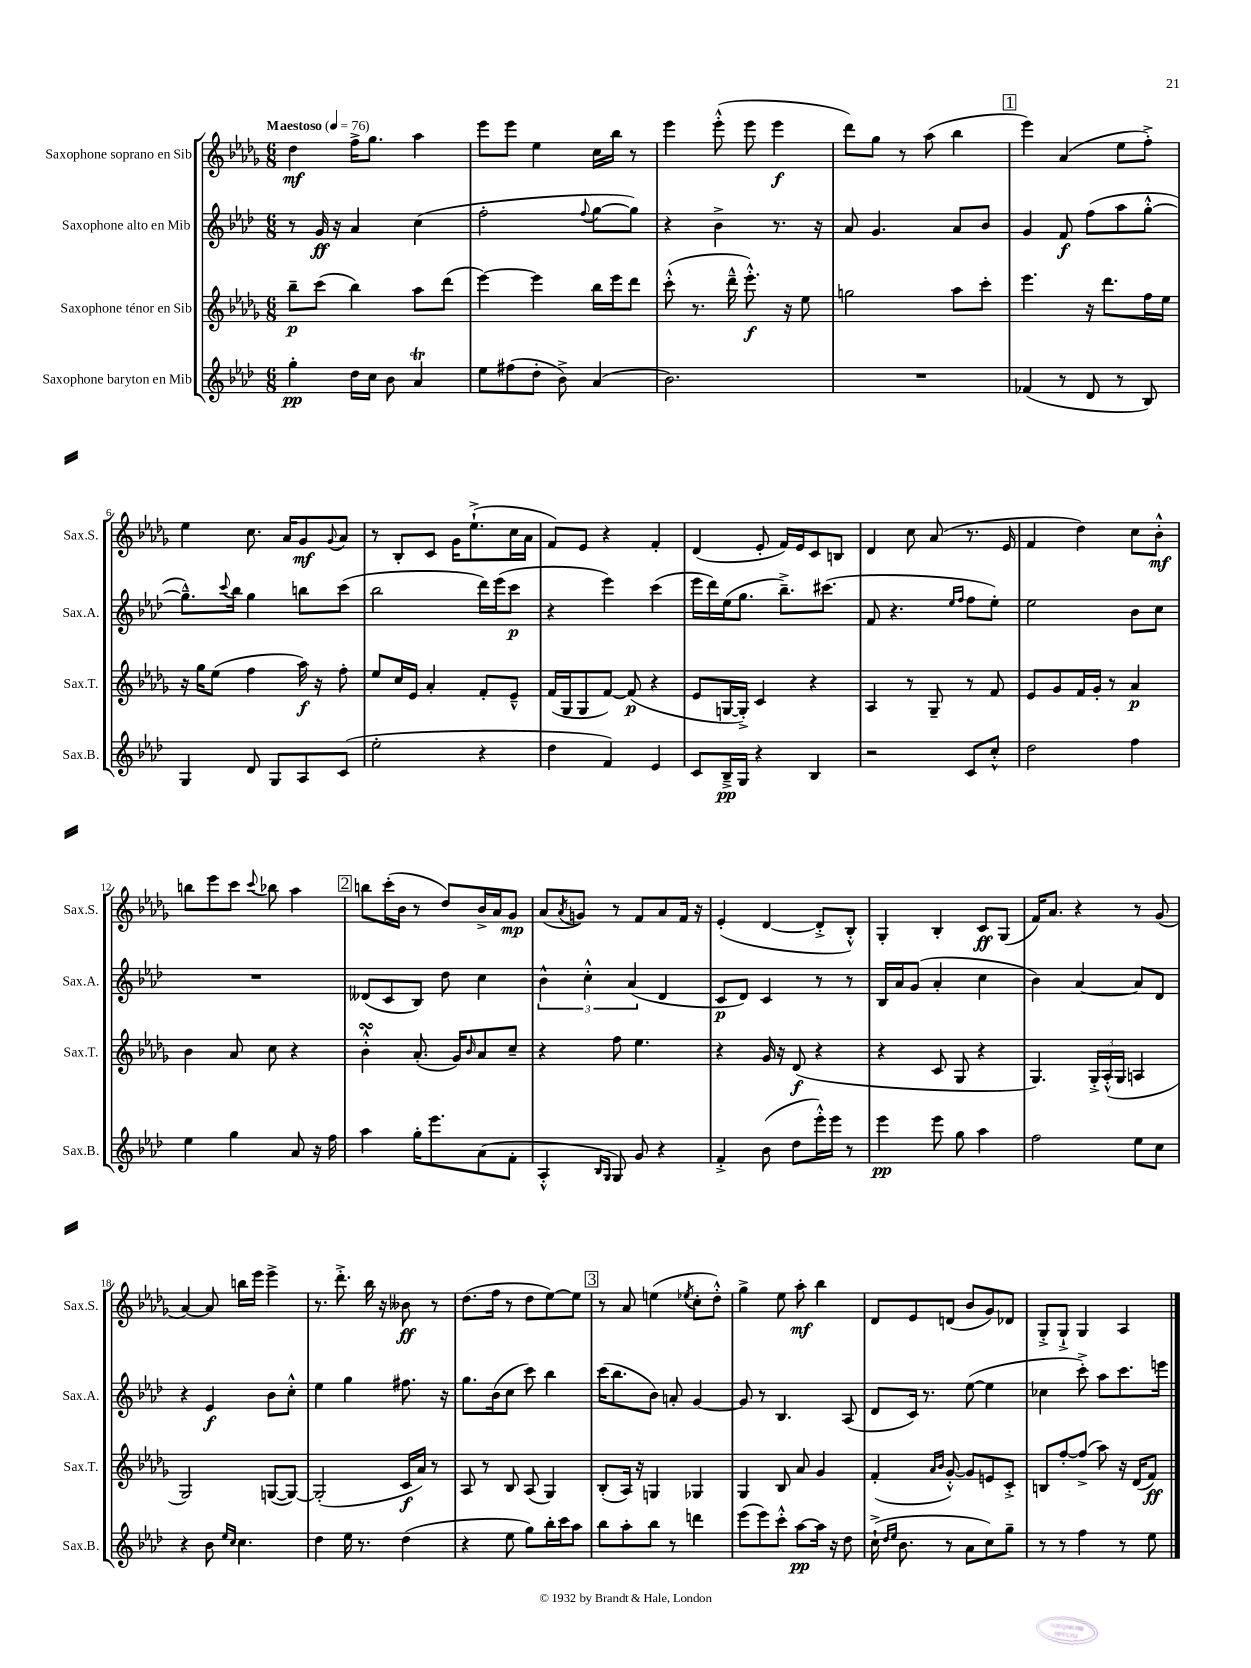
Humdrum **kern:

**kern	**kern	**kern	**kern
*staff4	*staff3	*staff2	*staff1
*clefG2	*clefG2	*clefG2	*clefG2
*k[b-e-a-d-]	*k[b-e-a-d-g-]	*k[b-e-a-d-]	*k[b-e-a-d-g-]
*M6/8	*M6/8	*M6/8	*M6/8
*MM76	*MM76	*MM76	*MM76
4gg'	8bb-~	8r	4dd-
.	(8ccc	16g	.
.	.	16r	.
16dd-	4bb-)	4a-	16ff^
16cc	.	.	8.gg-
8b-	.	.	.
4a-	8aa-	(4cc	4aa-
.	(8ddd-	.	.
=	=	=	=
8ee-	[4eee-)	2ff'	8eee-
(8ff#	.	.	8eee-
8dd-'	4eee-]	.	4ee-
8b-^)	.	.	.
.	.	8qqff	.
(4a-	16bb-	[8gg	16cc
.	16eee-	.	16bb-
.	8ddd-	8gg])	8r
=	=	=	=
2.b-)	(8ccc'^^	4r	4eee-
.	8.r	.	.
.	.	4b-^	(8eee-'^^
.	16ddd-~^^	.	.
.	8.eee-'^^)	.	8eee-
.	.	8.r	4eee-
.	16r	.	.
.	8ee-	.	.
.	.	16r	.
=	=	=	=
2.r	2gg	8a-	8ddd-)
.	.	4.g	8gg-
.	.	.	8r
.	.	.	(8aa-
.	8aa-	8a-	4bb-
.	8ccc'	8b-	.
=	=	=	=
(4f-	4.eee-	4g	4eee-)
8r	.	8f	(4a-
8d-	16r	(8ff	.
.	8.ddd-	.	.
8r	.	8aa-	8ee-
8B-)	16ff	[8gg'^^	8ff'^)
.	16ee-	.	.
=	=	=	=
4G	16r	8.gg~^^])	4ee-
.	16gg-	.	.
.	(8ee-	.	.
.	.	8qqccc	.
.	.	16bb-	.
8d-	4ff	4gg	8.cc
8G	.	.	.
.	.	.	16a-
8A-	16aa-)	8bb	8g-
.	16r	.	.
.	.	.	8qqg-
(8c	8ff'	(8ccc	8a-
=	=	=	=
2ee-'	8ee-	2bb-	8r
.	16cc	.	8B-'
.	16e-	.	.
.	4a-'	.	8c
.	.	.	16g-
.	.	.	(8.ee-`^
4r	8f'	16ddd-)	.
.	.	(16eee-	.
.	8e-~^^	8ccc	16cc
.	.	.	16a-
=	=	=	=
4dd-	(16f	4r	8f)
.	16G-	.	.
.	8G-	.	8e-
4f)	[8f)	4eee-)	4r
.	(8f]	.	.
4e-	4r	(4ccc	4f'
=	=	=	=
8c	8e-	16eee-	(4d-
.	.	16ddd-)	.
16B-~^	[16G	(16ee-	.
16G	16G'^])	8.gg	.
4r	4c	.	8e-'
.	.	8.bb-~^)	16f)
.	.	.	16e-
4B-	4r	.	8c
.	.	(8.ccc#	.
.	.	.	8B
=	=	=	=
2r	4A-	8f	4d-
.	.	4.r	.
.	8r	.	8cc
.	8G-~	.	(8a-
.	.	16qqee-	.
.	.	16qqff	.
8c	8r	8ff	8.r
8cc'^^	8f	8ee-')	.
.	.	.	16e-
=	=	=	=
2dd-	8e-	2ee-	4f
.	8g-	.	.
.	16f	.	4dd-)
.	16g-'	.	.
.	8r	.	.
4ff	4a-	8b-	8cc
.	.	8cc	8b-'^^
=	=	=	=
4ee-	4b-	2.r	8bb
.	.	.	8eee-
4gg	8a-	.	8ccc
.	.	.	8qqccc
.	8cc	.	8bb-
8a-	4r	.	4aa-
16r	.	.	.
16ff	.	.	.
=	=	=	=
4aa-	4b-'^^	(8d--	8bb
.	.	8c	(16ccc'
.	.	.	16b-
16gg'	(8.a-'	8B-)	8r
8.eee-	.	.	.
.	.	8dd-	8dd-)
.	16g-)	.	.
.	16qqb-	.	.
(8a-	8a-	4cc	16b-^
.	.	.	16a-
8f'	8cc~	.	8g-
=	=	=	=
4A-'^^	4r	6b-^^	(8a-
.	.	.	8qa-
.	.	.	8g)
.	.	6cc'^^	.
16qqB-	.	.	.
16qqG	.	.	.
8G)	8ff	.	8r
.	.	(6a-	.
8g	4.ee-	.	8f
4r	.	4d-	8a-
.	.	.	16f
.	.	.	16r
=	=	=	=
4f'^	4r	8c	(4e-'
.	.	8d-)	.
(8b-	16g-	4c	[4d-
.	16r	.	.
8dd-	(8d-	.	.
16eee-'^^)	4r	8r	8d-'^]
16eee-	.	.	.
8r	.	8r	8B-'^^)
=	=	=	=
4eee-	4r	16B-	4G-'
.	.	16a-	.
.	.	(8g	.
8eee-	8c	4a-'	4B-'
8gg	8G-	.	.
4aa-	4r	4cc	8c
.	.	.	(8G-
=	=	=	=
2ff	4.G-)	4b-)	16f)
.	.	.	8.a-
.	.	[4a-	4r
.	24G-'^	.	.
.	(24A-'^^	.	.
.	24G-	.	.
8ee-	4A	8a-]	8r
8cc	.	8d-	(8g-
=	=	=	=
4r	2G-)	4r	[4a-)
8b-	.	4e-	8a-]
16qqee-	.	.	.
16qqcc	.	.	.
4.cc	.	.	16bb
.	.	.	16eee-
.	([8G	8b-	4eee-^
.	8G_)	8cc'^^	.
=	=	=	=
4dd-	(2G']	4ee-	8.r
.	.	.	8.ddd-'^
16ee-	.	4gg	.
8.r	.	.	.
.	.	.	16bb-
.	.	.	16r
(4dd-	16c	8.ff#	8b--
.	16a-)	.	.
.	8r	.	8r
.	.	16r	.
=	=	=	=
4r	8A-	8.gg	(8.dd-
.	8r	.	.
.	.	(16b-	16ff
8ee-	8B-	8cc	8r
8gg)	(8A-	8ccc)	8dd-
16bb-'	4G-)	4bb-	[8ee-)
16ccc	.	.	.
8aa-	.	.	8ee-]
=	=	=	=
8bb-	(8B-'	(16ccc	8r
.	.	8.bb-	.
8aa-'	16A-)	.	8a-
.	16r	.	.
8bb-	4G	8b-)	(4ee
8r	.	8a'	.
.	.	.	8qee-
4ddd	4G-	[4g	8cc'
.	.	.	8dd-'^^)
=	=	=	=
(8eee-	4G-	8g]	4gg-^
8eee-)	.	8r	.
8ccc'^^	8B-	4.B-	8ee-
[8aa-	8a-	.	8aa-'
16aa-]	4g-	.	4bb-
16r	.	.	.
8dd-	.	(8A-	.
=	=	=	=
(16cc`^	(4f'	8d-	8d-
16qqdd-	.	.	.
16qqee-	.	.	.
8.b-	.	.	.
.	.	16c)	8e-
.	.	8.r	.
.	16qqa-	.	.
.	16qqb-	.	.
8r	[8g-'^^)	.	(8d
8a-	8g-]	([8ee-	8b-
8cc)	8e	4ee-]	8g-)
8gg~	8c'^	.	8d-
=	=	=	=
8r	8B	4cc-	8G-'^
8r	[8ff'	.	8G-`^
4ff	(8ff^]	8ccc'^)	4G-
.	8aa-)	8aa-	.
8r	16r	8.ccc	4A-
.	(16d-	.	.
8ee-	8f)	.	.
.	.	16eee	.
==	==	==	==
*-	*-	*-	*-
